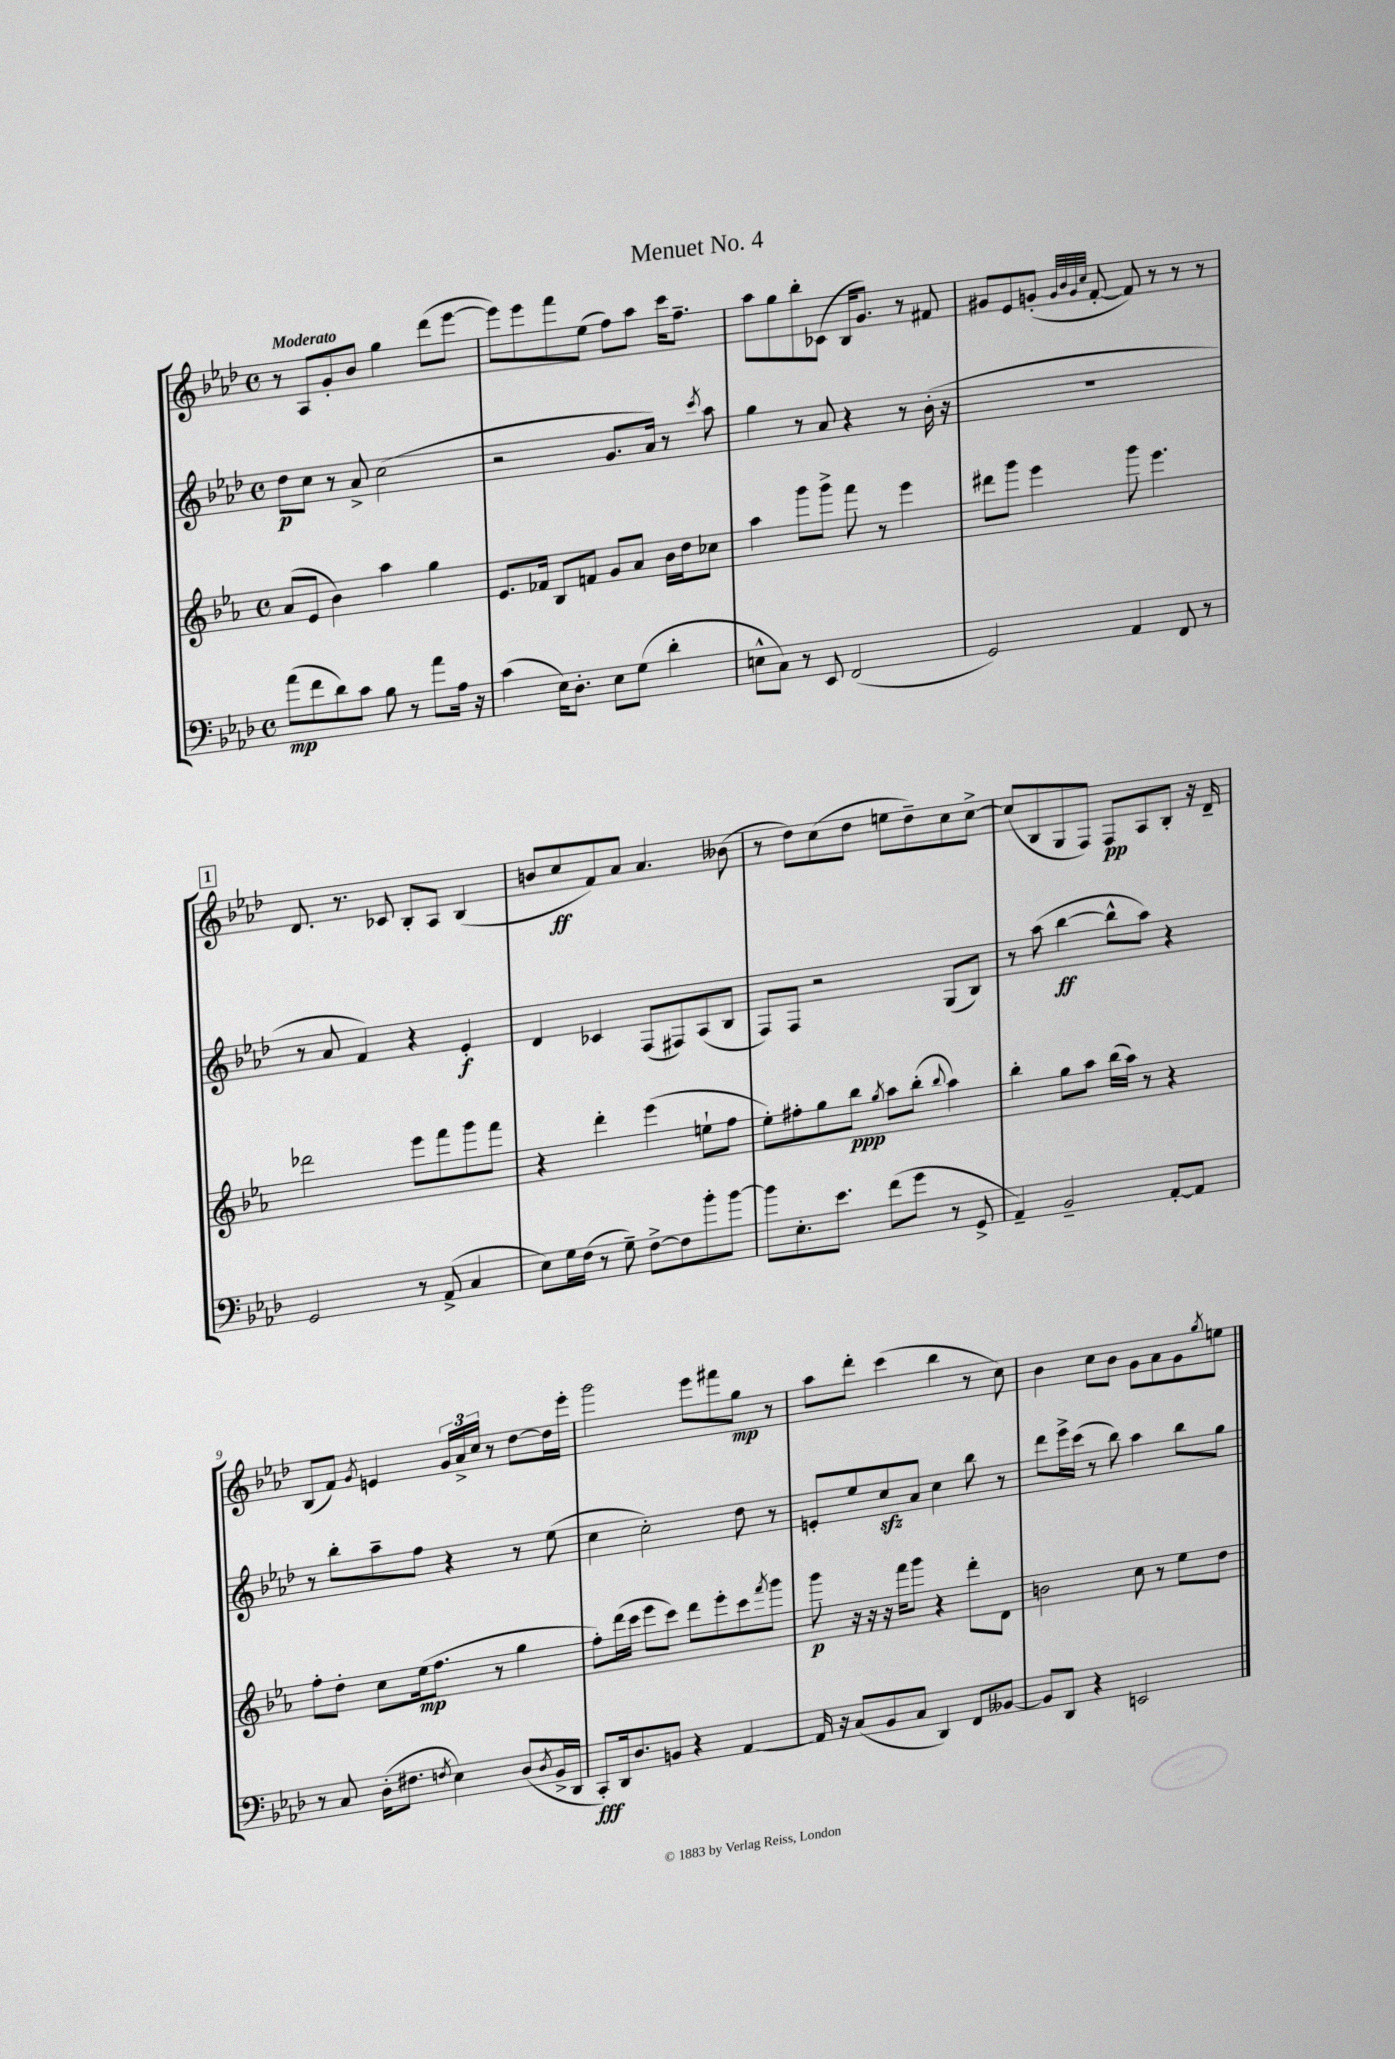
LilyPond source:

\header { title = "Menuet No. 4" }
<<
\new StaffGroup <<
\new Staff = "s0" {
    \clef treble \key aes \major \defaultTimeSignature \time 4/4 \tempo "Moderato"
    r8 aes8 g'8-. bes'8 g''4 des'''8( ees'''8~ |
    ees'''8) ees'''8 f'''8 ees''8( f''8) aes''8 c'''16 f''8.-- |
    aes''8 g''8 bes''8-. ces'8( bes16 g'8.) r8 fis'8 |
    gis'8 ees'8 g'8-.( \grace { g'32 bes'32 g'32 c''32 } f'8~-. f'8) r8 r8 r8 |
    \mark \markup { \box "1" } des'8. r8. ces'8 bes8-. aes8 bes4( |
    b'8 c''8\ff f'8) aes'8 aes'4. beses'8( |
    r8 des''8) c''8( des''8 e''8 des''8--) c''8 c''8~-> |
    c''8( bes8 g8 f8) f8\pp aes8 bes8-. r16 des'16-- |
    bes8( f'8) \acciaccatura { g'8 } e'4 \tuplet 3/2 { g'16 aes'16-> c''16 } r8 des''8~ des''16 ees'''16-. |
    g'''2 ees'''8 fis'''8 g''8\mp r8 |
    aes''8 des'''8-. c'''4( bes''4 r8 c''8) |
    bes'4 c''8 bes'8 g'8 aes'8 g'8 \acciaccatura { g''8 } e''8 \bar "|." |
}
\new Staff = "s1" {
    \clef treble \key aes \major \defaultTimeSignature \time 4/4
    des''8\p c''8 r8 aes'8-> c''2( |
    r2 g'8. aes'16) r8 \acciaccatura { c'''8 } aes''8 |
    g''4 r8 aes'8 r4 r8 bes'16-.( r16 |
    R1 |
    \mark \markup { \box "1" } r8 aes'8 f'4) r4 ees'4-.\f |
    des'4 ces'4 f8( fis8) aes8( bes8 |
    f8) f8 r2 g8( bes8) |
    r8 aes''8( bes''4~\ff bes''8-^ aes''8) r4 |
    r8 bes''8-. aes''8-- f''8 r4 r8 ees''8( |
    c''4 c''2-.) des''8 r8 |
    e'8-. ees''8 c''8\sfz aes'8 c''4 bes''8 r8 |
    des'''8 ees'''16-> c'''16( r8 bes''8) aes''4 bes''8 g''8 \bar "|." |
}
\new Staff = "s2" {
    \clef treble \key ees \major \defaultTimeSignature \time 4/4
    aes'8( ees'8 bes'4) aes''4 g''4 |
    ees'8. fes'16 bes8 f'8 g'8 aes'8 bes'16 d''16 ces''8 |
    aes''4 g'''8 g'''8-> f'''8 r8 ees'''4 |
    dis'''8 g'''8 ees'''4 g'''8 ees'''4. |
    \mark \markup { \box "1" } des'''2 ees'''8 f'''8 g'''8 f'''8 |
    r4 d'''4-. ees'''4( e''8-! f''8 |
    ees''8-.) fis''8-. g''8 bes''8\ppp \acciaccatura { g''8 } aes''8 bes''8-.( \appoggiatura { bes''8 } aes''4) |
    bes''4-. g''8 aes''8 bes''16( aes''16) r8 r4 |
    f''8-. d''8-. c''8 ees''16\mp( f''8. r8 g''4 |
    f''8-.) d'''16( c'''16 ees'''8 c'''8) d'''8 ees'''8-. c'''8 \acciaccatura { f'''8 } g'''8 |
    g'''8\p r16 r16 r16 f'''16 g'''8 r4 d'''8-. d'8 |
    b'2 c''8 r8 ees''8 d''8 \bar "|." |
}
\new Staff = "s3" {
    \clef bass \key aes \major \defaultTimeSignature \time 4/4
    aes'8\mp( f'8 des'8) c'8 bes8 r8 aes'8 aes16 r16 |
    c'4( ees16) des8.-. ees8 g8( des'4-. |
    e8-^ c8) r8 ees,8 f,2( |
    g,2) aes,4 f,8 r8 |
    \mark \markup { \box "1" } g,2 r8 aes,8->( c4 |
    ees8) g16 f16( r8 g8--) f8~-> f8 bes'8-. bes'8~ |
    bes'8 ees8.-. ees'8. f'8( g'8 r8 g,8-> |
    aes,4--) bes,2-- aes,8~-. aes,8 |
    r8 c8 des16-.( fis8. \acciaccatura { f8 } ees4) des8( \acciaccatura { des8 } bes,16-> des,16 |
    c,8-.\fff) des,16 des8. b,8 r4 aes,4~ |
    aes,16 r16 c8( bes,8 c8 des,4) f,8 beses,8~ |
    beses,8 des,8 r4 e,2 \bar "|." |
}
>>
>>
